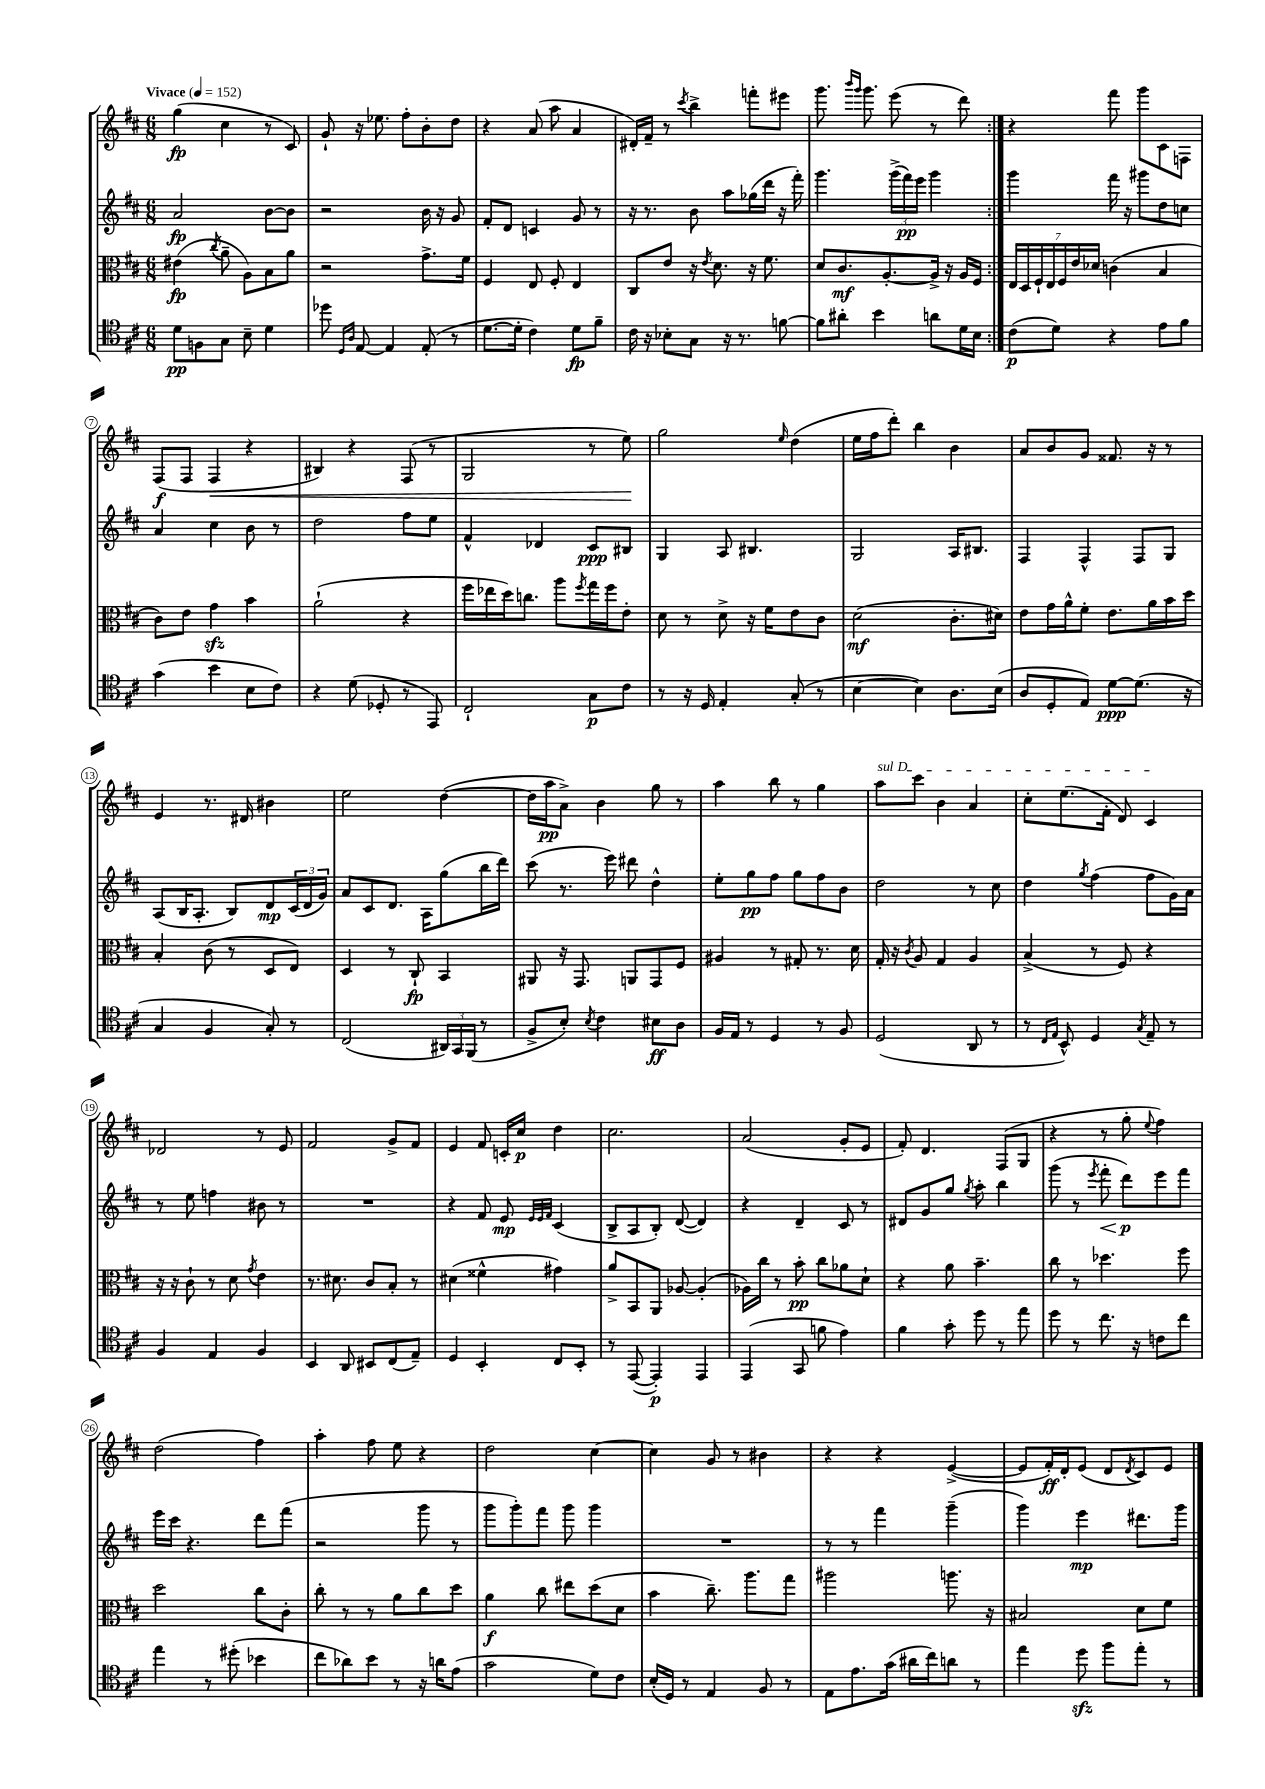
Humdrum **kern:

**kern	**dynam	**kern	**dynam	**kern	**dynam	**kern	**dynam
*part4	*part4	*part3	*part3	*part2	*part2	*part1	*part1
*staff4	*staff4	*staff3	*staff3	*staff2	*staff2	*staff1	*staff1
*clefC4	*	*clefC3	*	*clefG2	*	*clefG2	*
*k[f#c#]	*	*k[f#c#]	*	*k[f#c#]	*	*k[f#c#]	*
*M6/8	*	*M6/8	*	*M6/8	*	*M6/8	*
*MM152	*	*MM152	*	*MM152	*	*MM152	*
=1	=1	=1	=1	=1	=1	=1	=1
!	!	!	!	!	!	!LO:TX:a:B:t=Vivace	!
8d\L	pp	(4e#X\	fp	2a/	fp	(4gg\	fp
8Fn\	.	.	.	.	.	.	.
.	.	8qcc#/	.	.	.	.	.
8G\J	.	8a~\	.	.	.	4cc#\	.
8B~\	.	8A\L)	.	.	.	.	.
4d\	.	8B\	.	[8b\L	.	8r	.
.	.	8a\J	.	8b\J]	.	8c#/)	.
=2	=2	=2	=2	=2	=2	=2	=2
8dd-X\	.	2r	.	2r	.	8g`/	.
16qqD/LL	.	.	.	.	.	.	.
16qqA/JJ	.	.	.	.	.	.	.
[8E/	.	.	.	.	.	16r	.
.	.	.	.	.	.	8.ee-X\	.
4E/]	.	.	.	.	.	.	.
.	.	.	.	.	.	8ff#'\L	.
(8E'/	.	8.g^\L	.	16b\	.	8b'\	.
.	.	.	.	16r	.	.	.
8r	.	.	.	8g/	.	8dd\J	.
.	.	16f#\Jk	.	.	.	.	.
=3	=3	=3	=3	=3	=3	=3	=3
[8.d\L	.	4F#/	.	8f#'/L	.	4r	.
.	.	.	.	8d/J	.	.	.
16d'\Jk]	.	.	.	.	.	.	.
4c#\)	.	8E/	.	4cn/	.	(8a/	.
.	.	8F#'/	.	.	.	8aa\	.
8d\L	fp	4E/	.	8g/	.	4a/	.
8f#~\J	.	.	.	8r	.	.	.
=4	=4	=4	=4	=4	=4	=4	=4
16c#\	.	8C#/L	.	16r	.	16d#X'/LL)	.
16r	.	.	.	8.r	.	16f#~/JJ	.
8B-X'\L	.	8e/J	.	.	.	8r	.
.	.	.	.	.	.	8qccc#/	.
8G\J	.	16r	.	8b\	.	4bb^\	.
.	.	8qe/	.	.	.	.	.
.	.	8.d\	.	.	.	.	.
16r	.	.	.	8aa\L	.	.	.
8.r	.	.	.	.	.	.	.
.	.	16r	.	(16gg-X\L	.	8fffn'\L	.
.	.	8.f#\	.	16ddd\JJ	.	.	.
[8fn\	.	.	.	16r	.	8eee#X\J	.
.	.	.	.	16fff#'\)	.	.	.
=5	=5	=5	=5	=5	=5	=5	=5
8f\L]	.	8d/L	.	4.ggg\	.	8.ggg\	.
8a#X'\J	.	8.c#/	mf	.	.	.	.
.	.	.	.	.	.	16qqbbb/LL	.
.	.	.	.	.	.	16qqggg/JJ	.
.	.	.	.	.	.	8.ggg\	.
4b\	.	.	.	.	.	.	.
.	.	[8.A'/	.	.	.	.	.
.	.	.	.	(24ggg^\LL	.	(8eee\	.
.	.	.	.	24fff#\)	pp	.	.
.	.	.	.	24eee\JJ	.	.	.
8an\L	.	16A^/Jk]	.	4ggg\	.	8r	.
.	.	16r	.	.	.	.	.
16d\L	.	16A/LL	.	.	.	8ddd\)	.
16B\JJ	.	16F#/JJ	.	.	.	.	.
=6:|!	=6:|!	=6:|!	=6:|!	=6:|!	=6:|!	=6:|!	=6:|!
(8c#\L	p	28E/LL	.	4ggg\	.	4r	.
.	.	28D/	.	.	.	.	.
.	.	28F#`/	.	.	.	.	.
.	.	28E/	.	.	.	.	.
8d\J)	.	.	.	.	.	.	.
.	.	28F#/	.	.	.	.	.
.	.	28e/	.	.	.	.	.
.	.	28d-X/JJ	.	.	.	.	.
4r	.	(4cn\	.	16fff#\	.	8fff#\	.
.	.	.	.	16r	.	.	.
.	.	.	.	8ggg#X\L	.	8ggg\L	.
8e\L	.	4B/	.	8dd\	.	8c#\	.
8f#\J	.	.	.	8ccn\J	.	8Fn\J	.
!!LO:LB:g=z
=7	=7	=7	=7	=7	=7	=7	=7
(4g\	.	8c#\L)	.	4a/	.	(8F#/L	f
.	.	8e\J	.	.	.	8F#/J	.
!	!	!	!	!	!	!	!LO:HP:b
4b\	.	4gzz\	.	4cc#\	.	4F#/	<
8B\L	.	4b\	.	8b\	.	4r	.
8c#\J)	.	.	.	8r	.	.	.
=8	=8	=8	=8	=8	=8	=8	=8
4r	.	(2a`\	.	2dd\	.	4B#X/)	.
(8d\	.	.	.	.	.	4r	.
8D-X'/	.	.	.	.	.	.	.
8r	.	4r	.	8ff#\L	.	(8F#/	.
8EE/)	.	.	.	8ee\J	.	8r	.
=9	=9	=9	=9	=9	=9	=9	=9
2C#`/	.	16ff#\LL	.	4f#^^/	.	2G/	.
.	.	16ee-X\	.	.	.	.	.
.	.	16dd\J)	.	.	.	.	.
.	.	8.ccn\J	.	.	.	.	.
.	.	.	.	4d-X/	.	.	.
.	.	8aa\L	.	.	.	.	.
.	.	8qff#/	.	.	.	.	.
8G\L	p	16gg\L	.	8c#/L	ppp	8r	.
.	.	16ff#\J	.	.	.	.	.
8c#\J	.	8e'\J	.	8B#X/J	.	8ee\)	.
.	.	.	.	.	.	.	[
=10	=10	=10	=10	=10	=10	=10	=10
8r	.	8d\	.	4G/	.	2gg\	.
16r	.	8r	.	.	.	.	.
16D/	.	.	.	.	.	.	.
4E'/	.	8d^\	.	8A/	.	.	.
.	.	16r	.	4.B#X/	.	.	.
.	.	16f#\KL	.	.	.	.	.
.	.	.	.	.	.	16qqee/	.
(8G'/	.	8e\	.	.	.	(4dd\	.
8r	.	8c#\J	.	.	.	.	.
=11	=11	=11	=11	=11	=11	=11	=11
[4B\	.	(2d\	mf	2G/	.	16ee\LL	.
.	.	.	.	.	.	16ff#\J	.
.	.	.	.	.	.	8ddd'\J)	.
4B\])	.	.	.	.	.	4bb\	.
8.A\L	.	8.c#'\L	.	16A/KL	.	4b\	.
.	.	.	.	8.B#X/J	.	.	.
(16B\Jk	.	16d#X\Jk)	.	.	.	.	.
=12	=12	=12	=12	=12	=12	=12	=12
8A/L	.	8e\L	.	4F#/	.	8a/L	.
8D'/	.	16g\L	.	.	.	8b/	.
.	.	16a^^\J	.	.	.	.	.
8E/J)	.	8f#'\J	.	4F#^^/	.	8g/J	.
[8d\L	ppp	8.e\L	.	.	.	8.f##X/	.
(8.d\J]	.	.	.	8F#/L	.	.	.
.	.	16a\L	.	.	.	16r	.
.	.	16b\	.	8G/J	.	8r	.
16r	.	16dd\JJ	.	.	.	.	.
!!LO:LB:g=z
=13	=13	=13	=13	=13	=13	=13	=13
4G/	.	4B'/	.	(8A/L	.	4e/	.
.	.	.	.	16B/K	.	.	.
.	.	.	.	8.A'/J	.	.	.
4F#/	.	(8c#\	.	.	.	8.r	.
.	.	8r	.	8B/L)	.	.	.
.	.	.	.	.	.	16d#X/	.
8G'/)	.	8D/L	.	8d/	mp	4b#X\	.
8r	.	8E/J)	.	(24c#/L	.	.	.
.	.	.	.	24d/	.	.	.
.	.	.	.	24g/JJ)	.	.	.
=14	=14	=14	=14	=14	=14	=14	=14
(2C#/	.	4D/	.	8a/L	.	2ee\	.
.	.	.	.	8c#/	.	.	.
.	.	8r	.	8.d/J	.	.	.
.	.	8C#`/	fp	.	.	.	.
.	.	.	.	16A\KL	.	.	.
24AA#X/LL)	.	4BB/	.	(8gg\	.	([4dd\	.
24GG/	.	.	.	.	.	.	.
(24FF#/JJ	.	.	.	.	.	.	.
8r	.	.	.	16bb\L	.	.	.
.	.	.	.	16ddd\JJ)	.	.	.
=15	=15	=15	=15	=15	=15	=15	=15
8F#^/L	.	8AA#X/	.	(8ccc#\	.	16dd\LL]	.
.	.	.	.	.	.	16aa\J	pp
8B'/J)	.	16r	.	8.r	.	8a^\J)	.
.	.	8.GG/	.	.	.	.	.
8qB/	.	.	.	.	.	.	.
4c#\	.	.	.	.	.	4b\	.
.	.	.	.	16eee\)	.	.	.
.	.	8AAn/L	.	8ddd#X\	.	.	.
8B#X\L	ff	8GG/	.	4dd^^\	.	8gg\	.
8A\J	.	8F#/J	.	.	.	8r	.
=16	=16	=16	=16	=16	=16	=16	=16
16F#/LL	.	4A#X/	.	8ee'\L	.	4aa\	.
16E/JJ	.	.	.	.	.	.	.
8r	.	.	.	8gg\	pp	.	.
4D/	.	8r	.	8ff#\J	.	8bb\	.
.	.	8G#X'/	.	8gg\L	.	8r	.
8r	.	8.r	.	8ff#\	.	4gg\	.
8F#/	.	.	.	8b\J	.	.	.
.	.	16d\	.	.	.	.	.
=17	=17	=17	=17	=17	=17	=17	=17
!	!	!	!	!	!	!LO:TX:a:i:t=sul D	!
(2D/	.	16G'/	.	2dd\	.	8aa\L	.
.	.	16r	.	.	.	.	.
.	.	8qc#/	.	.	.	.	.
.	.	8A/	.	.	.	8ccc#\J	.
.	.	4G/	.	.	.	4b\	.
8AA/	.	4A/	.	8r	.	4a/	.
8r	.	.	.	8cc#\	.	.	.
=18	=18	=18	=18	=18	=18	=18	=18
8r	.	(4B^/	.	4dd\	.	8cc#'\L	.
16qqC#/LL	.	.	.	.	.	.	.
16qqE/JJ	.	.	.	.	.	.	.
8BB^^/)	.	.	.	.	.	(8.ee\	.
.	.	.	.	8qgg/	.	.	.
4D/	.	8r	.	(4ff#\	.	.	.
.	.	.	.	.	.	16f#'\Jk	.
.	.	8F#/)	.	.	.	8d/)	.
8qG/	.	.	.	.	.	.	.
8E~/	.	4r	.	8ff#\L	.	4c#/	.
8r	.	.	.	16g\L)	.	.	.
.	.	.	.	16a\JJ	.	.	.
!!LO:LB:g=z
=19	=19	=19	=19	=19	=19	=19	=19
4F#/	.	16r	.	8r	.	2d-X/	.
.	.	16r	.	.	.	.	.
.	.	8c#`\	.	8ee\	.	.	.
4E/	.	8r	.	4ffn\	.	.	.
.	.	8d\	.	.	.	.	.
.	.	8qg/	.	.	.	.	.
4F#/	.	4e\	.	8b#X\	.	8r	.
.	.	.	.	8r	.	8e/	.
=20	=20	=20	=20	=20	=20	=20	=20
4BB/	.	8.r	.	2.r	.	2f#/	.
.	.	8.d#X\	.	.	.	.	.
8AA/	.	.	.	.	.	.	.
8BB#X/L	.	8c#/L	.	.	.	.	.
(8C#/	.	8B'/J	.	.	.	8g^/L	.
8E~/J)	.	8r	.	.	.	8f#/J	.
=21	=21	=21	=21	=21	=21	=21	=21
4D/	.	(4d#X\	.	4r	.	4e/	.
4BB'/	.	4f##X^^\	.	8f#/	.	8f#/	.
.	.	.	.	8e/	mp	16cn'/LL	.
.	.	.	.	.	.	16cc#/JJ	p
.	.	.	.	32qqe/LLL	.	.	.
.	.	.	.	32qqe/	.	.	.
.	.	.	.	32qqf#/JJJ	.	.	.
8C#/L	.	4g#X\)	.	(4c#/	.	4dd\	.
8BB'/J	.	.	.	.	.	.	.
=22	=22	=22	=22	=22	=22	=22	=22
8r	.	8a^/L	.	8B^/L	.	2.cc#\	.
([8EE/	.	8BB/	.	8A/	.	.	.
4EE'/])	p	8AA/J	.	8B'/J)	.	.	.
.	.	[8A-X/	.	([8d/	.	.	.
4EE/	.	(4A-'/]	.	4d/])	.	.	.
=23	=23	=23	=23	=23	=23	=23	=23
(4EE/	.	16A-X\LL)	.	4r	.	(2a/	.
.	.	16cc#\JJ	.	.	.	.	.
.	.	8r	.	.	.	.	.
8GG/	.	8b'\	pp	4d~/	.	.	.
8fn\	.	8cc#\L	.	.	.	.	.
4e\)	.	8a-X\	.	8c#/	.	8g'/L	.
.	.	8d`\J	.	8r	.	8e/J	.
=24	=24	=24	=24	=24	=24	=24	=24
4f#\	.	4r	.	8d#X/L	.	8f#'/)	.
.	.	.	.	8g/	.	4.d/	.
8g'\	.	8a\	.	8gg/J	.	.	.
.	.	.	.	8qgg/	.	.	.
8dd\	.	4.b~\	.	8aa'\	.	.	.
8r	.	.	.	4bb\	.	(8F#/L	.
8ee\	.	.	.	.	.	8G/J	.
=25	=25	=25	=25	=25	=25	=25	=25
8dd\	.	8cc#\	.	(8ggg\	.	4r	.
8r	.	8r	.	8r	.	.	.
.	.	.	.	8qeee/	.	.	.
!	!	!	!	!	!LO:HP:b	!	!
8.cc#\	.	4.dd-X\	.	8fff#'\	<	8r	.
.	.	.	.	8ddd\L)	p	8gg'\	.
16r	.	.	.	.	.	.	.
.	.	.	.	.	.	8qqee/	.
8cn\L	.	.	.	8eee\	[	4ff#\)	.
8cc#\J	.	8ff#\	.	8fff#\J	.	.	.
!!LO:LB:g=z
=26	=26	=26	=26	=26	=26	=26	=26
4ee\	.	2dd\	.	16eee\LL	.	(2dd\	.
.	.	.	.	16ccc#\JJ	.	.	.
.	.	.	.	4.r	.	.	.
8r	.	.	.	.	.	.	.
(8dd#X'\	.	.	.	.	.	.	.
4b-X\	.	8cc#\L	.	8ddd\L	.	4ff#\)	.
.	.	8c#'\J	.	(8fff#\J	.	.	.
=27	=27	=27	=27	=27	=27	=27	=27
8cc#\L	.	8cc#'\	.	2r	.	4aa'\	.
8a-X\)	.	8r	.	.	.	.	.
8b\J	.	8r	.	.	.	8ff#\	.
8r	.	8a\L	.	.	.	8ee\	.
16r	.	8cc#\	.	8ggg\	.	4r	.
16an\KL	.	.	.	.	.	.	.
(8e\J	.	8dd\J	.	8r	.	.	.
=28	=28	=28	=28	=28	=28	=28	=28
2g\	.	4a\	f	8ggg\L	.	2dd\	.
.	.	.	.	8ggg'\)	.	.	.
.	.	8cc#\	.	8fff#\J	.	.	.
.	.	8ee#X\L	.	8ggg\	.	.	.
8d\L)	.	(8dd\	.	4ggg\	.	[4cc#\	.
8c#\J	.	8d\J	.	.	.	.	.
=29	=29	=29	=29	=29	=29	=29	=29
(16B'/LL	.	4b\	.	2.r	.	4cc#\]	.
16D/JJ)	.	.	.	.	.	.	.
8r	.	.	.	.	.	.	.
4E/	.	8.cc#~\)	.	.	.	8g/	.
.	.	.	.	.	.	8r	.
.	.	8.aa\L	.	.	.	.	.
8F#/	.	.	.	.	.	4b#X\	.
8r	.	8gg\J	.	.	.	.	.
=30	=30	=30	=30	=30	=30	=30	=30
8E\L	.	2aa#X\	.	8r	.	4r	.
8.e\	.	.	.	8r	.	.	.
.	.	.	.	4fff#\	.	4r	.
(16g\Jk	.	.	.	.	.	.	.
16a#X\LL	.	.	.	.	.	.	.
16cc#\J)	.	.	.	.	.	.	.
8an\J	.	8.aan\	.	(4ggg~\	.	([4e^/	.
8r	.	.	.	.	.	.	.
.	.	16r	.	.	.	.	.
=31	=31	=31	=31	=31	=31	=31	=31
4ee\	.	2B#X/	.	4ggg\)	.	8e/L]	.
.	.	.	.	.	.	16f#'/L)	ff
.	.	.	.	.	.	16d'/J	.
8ddzz\	.	.	.	4eee\	mp	(8e/J	.
8ff#\L	.	.	.	.	.	8d/L	.
.	.	.	.	.	.	8qd/	.
8ee'\J	.	8d\L	.	8.ddd#X\L	.	8c#/)	.
8r	.	8f#\J	.	.	.	8e/J	.
.	.	.	.	16ggg\Jk	.	.	.
==	==	==	==	==	==	==	==
*-	*-	*-	*-	*-	*-	*-	*-
